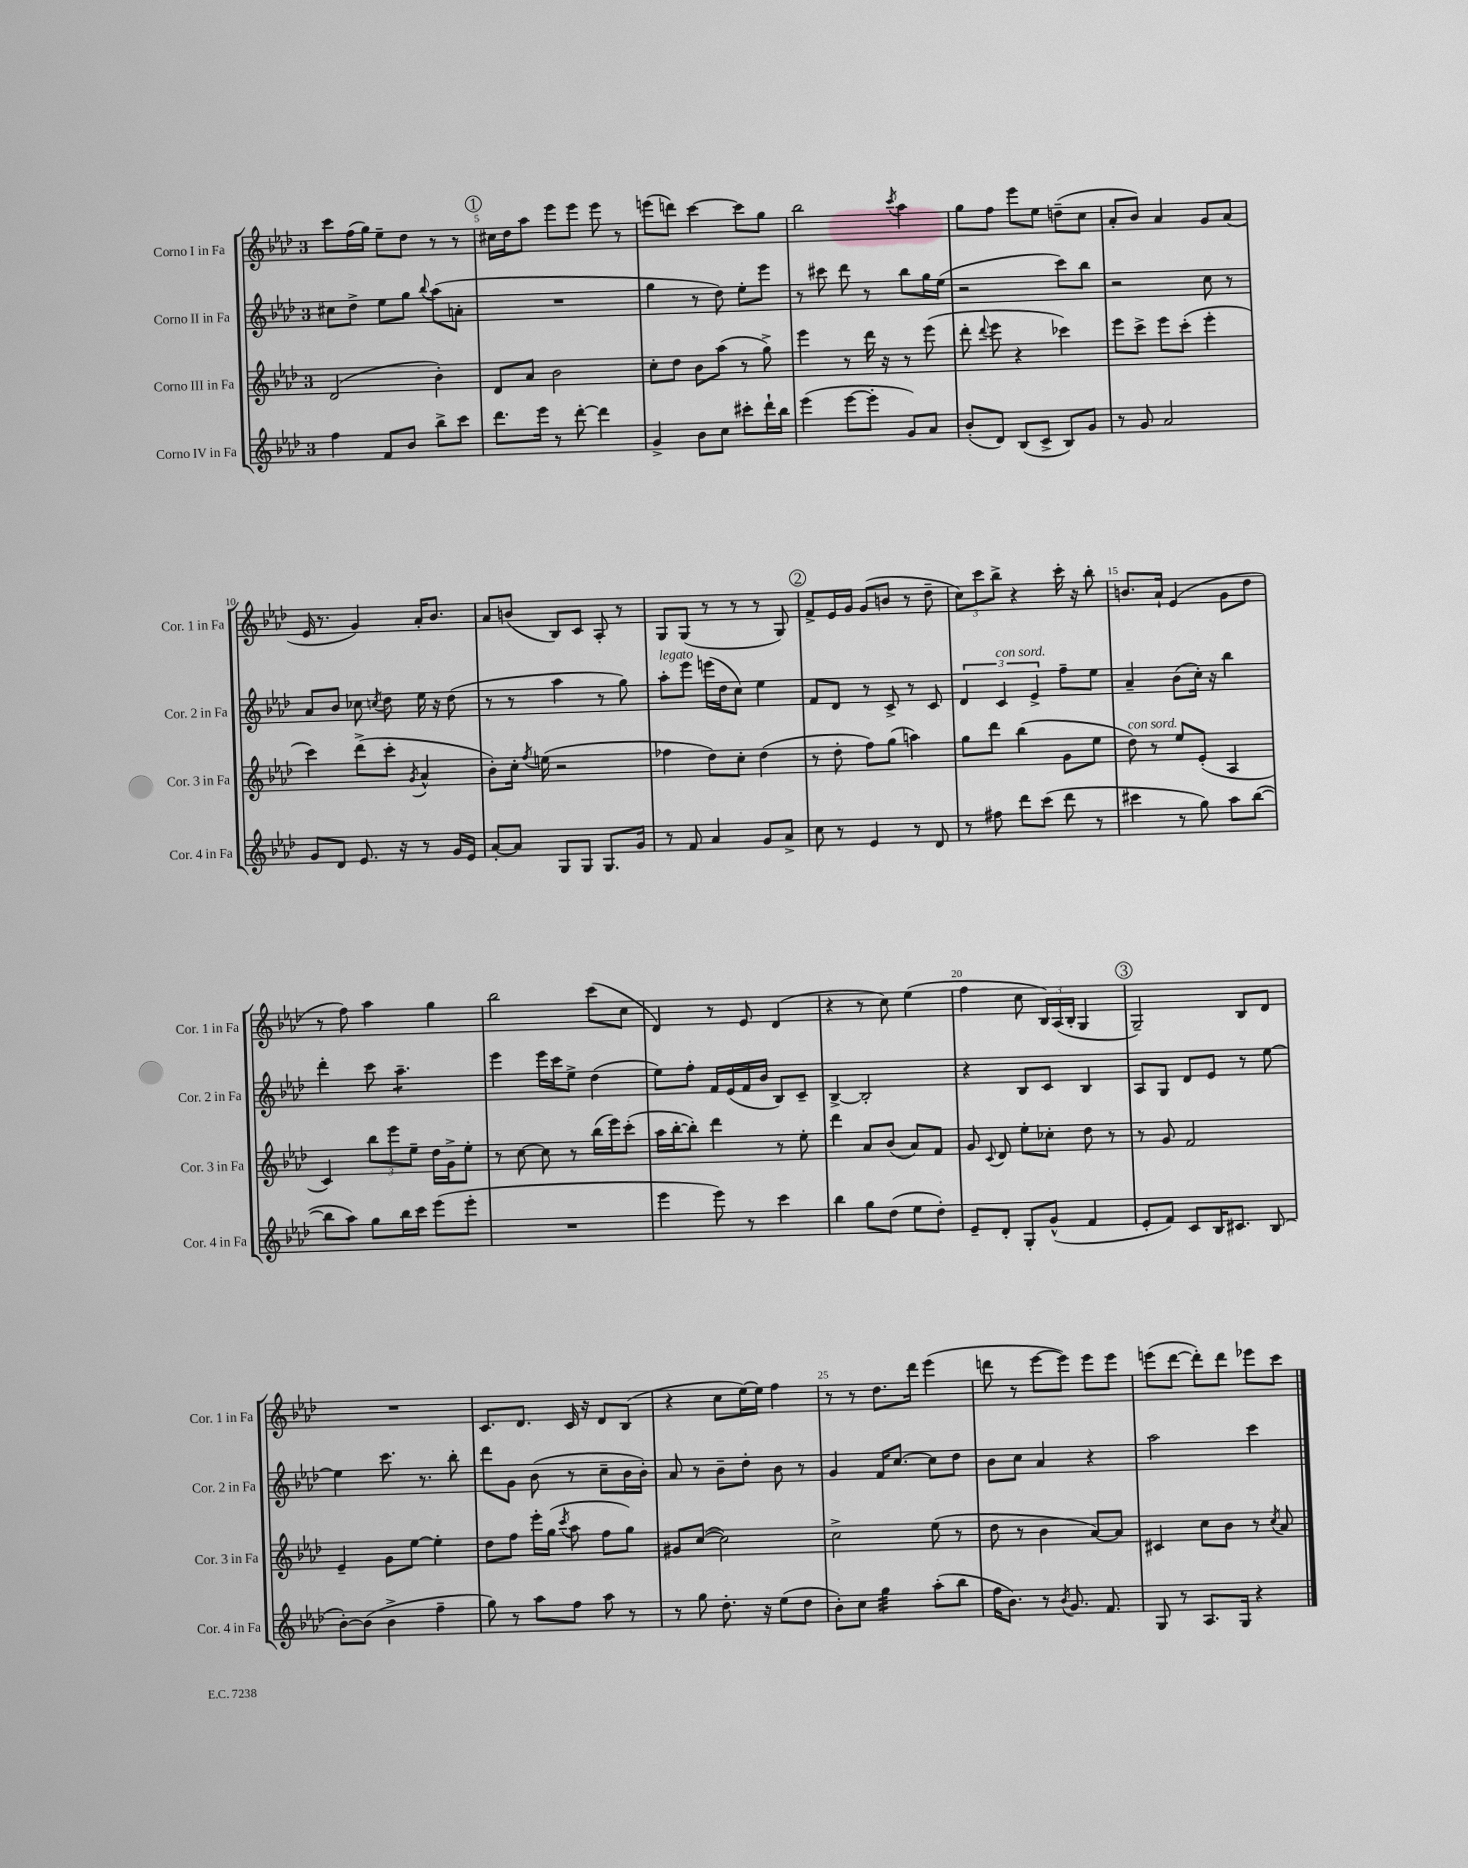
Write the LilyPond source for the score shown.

<<
\new StaffGroup <<
\new Staff = "s0" \with { instrumentName = "Corno I in Fa" shortInstrumentName = "Cor. 1 in Fa" } {
    \clef treble \key aes \major \once \override Staff.TimeSignature.style = #'single-digit \time 3/4
    \autoBeamOff c'''8[ f''16( g''16]) ees''8[-- des''8] r8 r8 |
    \mark \markup { \circle "1" } cis''16[ des''16 aes''8] ees'''8[ ees'''8] ees'''8 r8 |
    e'''8[( d'''8]) c'''4~ c'''8[ g''8] |
    bes''2 \acciaccatura { c'''8 } aes''4 |
    g''8[ f''8] ees'''8[ ees''8] d''8[--( c''8] |
    aes'8[-. bes'8]) aes'4 g'8[ aes'8]( |
    ees'16 r8. g'4) aes'16[-. bes'8.] |
    aes'8[ b'8]( bes8[) c'8] aes8-. r8 |
    g8[ g8]( r8 r8 r8 g8) |
    \mark \markup { \circle "2" } f'8[-> ees'16 g'16] g'8[( b'8] r8 des''8-- |
    \tuplet 3/2 { c''8[) c'''8 bes''8]-> } r4 c'''16-. r16 bes''8-. |
    b'8.[ aes'16]-! ees'4( g'8[ des''8] |
    r8 f''8) aes''4 g''4 |
    bes''2 c'''8[( c''8] |
    des'4) r8 ees'8 des'4( |
    r4 r8 c''8) ees''4( |
    f''4 c''8 \tuplet 3/2 { bes16[) aes16( bes16]-. } g4 |
    \mark \markup { \circle "3" } g2--) bes8[ des'8] |
    R2. |
    c'8.[ des'8.] c'16 r16 des'8[ bes8]( |
    r4 c''8[ ees''16~) ees''16] f''4 |
    r8 r8 des''8.[ des'''16] ees'''4( |
    d'''8 r8 ees'''8[~ ees'''8]) ees'''8[ ees'''8] |
    e'''8[( des'''8]~ des'''8[-.) des'''8] ees'''8[ c'''8] \bar "|." |
}
\new Staff = "s1" \with { instrumentName = "Corno II in Fa" shortInstrumentName = "Cor. 2 in Fa" } {
    \clef treble \key aes \major \once \override Staff.TimeSignature.style = #'single-digit \time 3/4
    \autoBeamOff cis''8[ des''8]-> ees''8[ g''8] \appoggiatura { bes''8 } aes''8[( a'8]-. |
    \mark \markup { \circle "1" } R2. |
    g''4 r8 des''8) ees''8[-. ees'''8] |
    r8 cis'''8 des'''8 r8 bes''8[ g''16 ees''16]( |
    r2 c'''8[) bes''8] |
    r2 c''8 r8 |
    aes'8[ bes'8] ces''8 \acciaccatura { c''8 } des''8 ees''16 r16 des''8( |
    r8 r8 aes''4 r8 g''8) |
    aes''8[-.^\markup { \italic "legato" } ees'''8] e'''16[( des''16 c''8]) ees''4 |
    \mark \markup { \circle "2" } f'8[ des'8] r8 c'8-> r8 c'8 |
    \tuplet 3/2 { des'4 c'4^\markup { \italic "con sord." } ees'4-> } f''8[-- ees''8] |
    aes'4-- bes'8[( c''16]-.) r16 bes''4 |
    des'''4-. c'''8 aes''4.:8-- |
    ees'''4 ees'''16[ c'''16 ees''8]-> des''4( |
    ees''8[) f''8]-. f'16[ ees'16( f'16 bes'16] bes8[) c'8]-- |
    bes4~-> bes2-. |
    r4 bes8[ c'8] bes4 |
    \mark \markup { \circle "3" } aes8[ g8] des'8[ ees'8] r8 ees''8~ |
    ees''4 c'''8. r8. bes''8-. |
    des'''8[ g'8] bes'8( r8 c''8[-- bes'16 bes'16]-.) |
    aes'8 r8 bes'8[-- des''8]-. bes'8 r8 |
    g'4 f'16[ c''8.]~ c''8[ des''8] |
    bes'8[ c''8] aes'4 r4 |
    aes''2 c'''4 \bar "|." |
}
\new Staff = "s2" \with { instrumentName = "Corno III in Fa" shortInstrumentName = "Cor. 3 in Fa" } {
    \clef treble \key aes \major \once \override Staff.TimeSignature.style = #'single-digit \time 3/4
    \autoBeamOff des'2( bes'4-.) |
    \mark \markup { \circle "1" } des'8[ aes'8] bes'2 |
    c''8[-. des''8] bes'8[ aes''8]( r8 g''8->) |
    ees'''4 r8 des'''16 r16 r8 ees'''8( |
    des'''8-. \appoggiatura { des'''8 } ees'''8 r4 ces'''4) |
    ees'''8[ c'''8]-> ees'''8[ c'''8]-.( ees'''4-. |
    c'''4) des'''8[->( c'''8]-. \acciaccatura { g'8 } aes'4-^ |
    bes'8[-.) c''16]-. \acciaccatura { f''8 } e''16( r2 |
    fes''4 des''8[) c''8]-. des''4( |
    \mark \markup { \circle "2" } r8 des''8-. f''8[) g''8]( a''4) |
    g''8[ des'''8] bes''4( g'8[ ees''8] |
    des''8^\markup { \italic "con sord." }) r8 ees''8[ ees'8]-.( aes4 |
    c'4) \tuplet 3/2 { bes''8[ ees'''8 ees''8]-- } des''16[ g'16-> ees''8]-. |
    r8 c''8~ c''8 r8 bes''16[( ees'''16) c'''8]-.( |
    aes''16[ bes''16~-. bes''8]-.) des'''4 r8 ees''8-. |
    des'''4 aes'8[ bes'8]( aes'8[) f'8] |
    g'8 \appoggiatura { c'8 } des'8 ees''8[-. ces''8]-. des''8 r8 |
    \mark \markup { \circle "3" } r8 g'8 f'2 |
    ees'4-- g'8[ ees''8]~ ees''4-. |
    des''8[ f''8] ees'''16[-. g''16]( \acciaccatura { c'''8 } aes''8 f''8[ g''8]) |
    gis'8[ c''8]~( c''2) |
    c''2-> ees''8( r8 |
    des''8 r8 bes'4 aes'8[~) aes'8] |
    cis'4 c''8[ bes'8] r8 \acciaccatura { c''8 } aes'8 \bar "|." |
}
\new Staff = "s3" \with { instrumentName = "Corno IV in Fa" shortInstrumentName = "Cor. 4 in Fa" } {
    \clef treble \key aes \major \once \override Staff.TimeSignature.style = #'single-digit \time 3/4
    \autoBeamOff f''4 f'8[ bes'8] bes''8[-> c'''8] |
    \mark \markup { \circle "1" } des'''8.[ ees'''16] r8 des'''8~-. des'''4 |
    g'4-> bes'8[ c''8] cis'''8[-. des'''16-! bes''16] |
    ees'''4( ees'''8[~ ees'''8]-. g'8[) aes'8] |
    bes'8[-.( des'8]) bes8[( c'8]-> bes8[) g'8] |
    r8 g'8 aes'2 |
    g'8[ des'8] ees'8. r16 r8 g'16[ ees'16] |
    aes'8[~-. aes'8] g8[ g8] g8.[ g'16] |
    r8 f'8 aes'4 g'8[ aes'8]-> |
    \mark \markup { \circle "2" } c''8 r8 ees'4 r8 des'8 |
    r8 fis''8 des'''8[ c'''8]( des'''8 r8 |
    cis'''4 r8 g''8) aes''8[ bes''8]~( |
    bes''8[ aes''8]) g''8[ bes''16 c'''16] ees'''8[( ees'''8]-. |
    R2. |
    ees'''4 ees'''8) r8 c'''4 |
    bes''4 g''8[ des''8]( ees''8[ des''8]-.) |
    ees'8[-- des'8]-. g8[-. g'8]-^( f'4 |
    \mark \markup { \circle "3" } ees'8[-. f'8]) c'8[ bes16 cis'8.] bes8( |
    bes'8[~-.) bes'8]( bes'4-> f''4-- |
    g''8) r8 aes''8[ f''8] aes''8 r8 |
    r8 g''8 des''8.-. r16 ees''8[( des''8] |
    bes'8[-.) c''8] g''4:32 aes''8[-.( bes''8] |
    f''16[ bes'8.]) r8 \acciaccatura { bes'8 } g'8. f'8. |
    g8 r8 aes8.[ g16] r4 \bar "|." |
}
>>
>>
\layout { \context { \Score currentBarNumber = #4 \override BarNumber.break-visibility = ##(#f #t #t) barNumberVisibility = #(every-nth-bar-number-visible 5) } }
